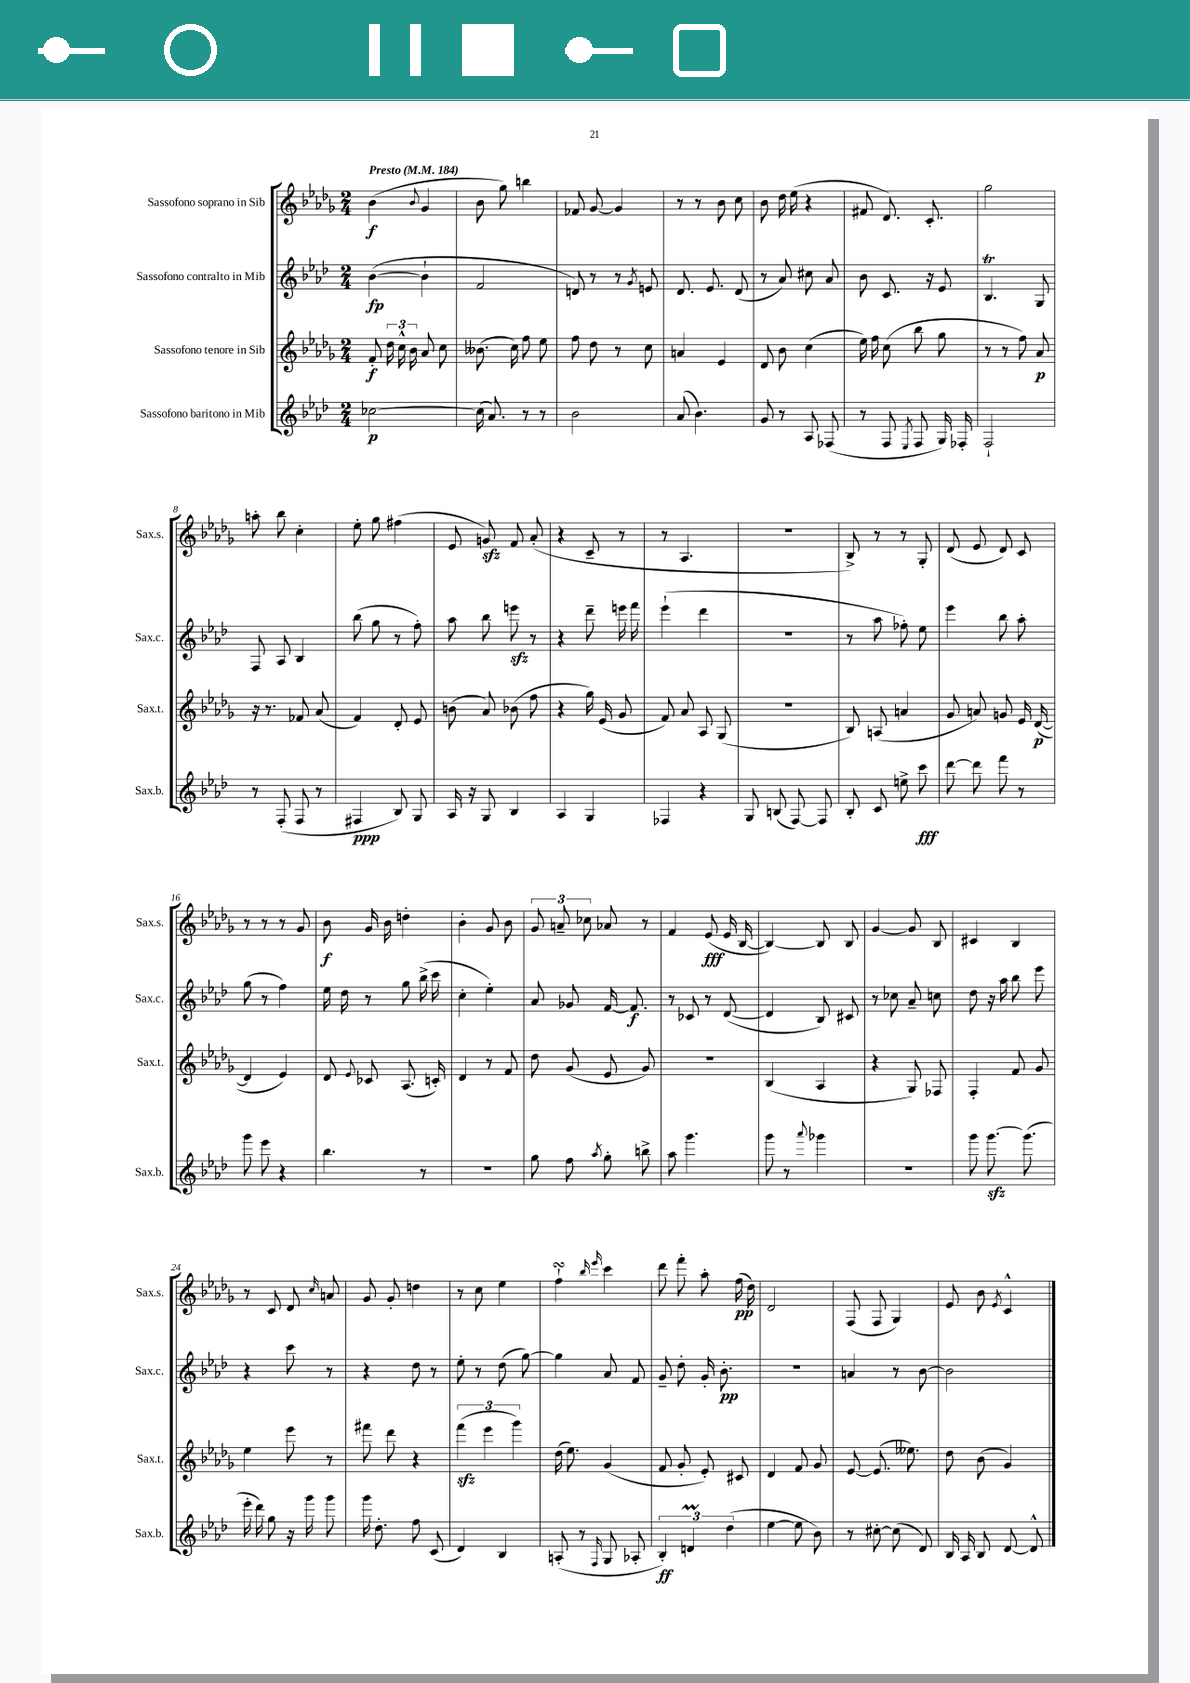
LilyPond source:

<<
\new StaffGroup <<
\new Staff = "s0" \with { instrumentName = "Sassofono soprano in Sib" shortInstrumentName = "Sax.s." } {
    \clef treble \key des \major \numericTimeSignature \time 2/4 \tempo "Presto" 4 = 184
    \autoBeamOff bes'4\f( \appoggiatura { bes'8 } ges'4 |
    bes'8 ges''8) b''4 |
    fes'8 ges'8~ ges'4 |
    r8 r8 bes'8 c''8 |
    bes'8 des''16 ees''16( r4 |
    fis'8 des'8.) c'8.-. |
    ges''2 |
    a''8-. bes''8 c''4-. |
    ees''8-. ges''8 fis''4( |
    ees'8 g'8\sfz) f'8 aes'8-.( |
    r4 c'8-- r8 |
    r8 aes4. |
    R2 |
    bes8->) r8 r8 ges8-. |
    des'8( ees'8 des'8) c'8 |
    r8 r8 r8 ges'8 |
    bes'8\f ges'16 bes'16 d''4-. |
    bes'4-. ges'8 bes'8 |
    \tuplet 3/2 { ges'8 a'8-- ces''8 } aes'8 r8 |
    f'4 ees'8\fff( ees'16 bes16~ |
    bes4~) bes8 bes8 |
    ges'4~ ges'8 bes8 |
    cis'4 bes4 |
    r8 c'8 des'8 \grace { c''16 } a'8 |
    ges'8 ges'8-. d''4 |
    r8 c''8 ees''4 |
    f''4-!\turn \grace { bes''16 ees'''16 } c'''4 |
    des'''8 f'''8-. aes''8-. f''16\pp( des''16) |
    des'2 |
    f8( f8 ges4) |
    ees'8 bes'8 \acciaccatura { ees'8 } c'4-^ \bar "|." |
}
\new Staff = "s1" \with { instrumentName = "Sassofono contralto in Mib" shortInstrumentName = "Sax.c." } {
    \clef treble \key aes \major \numericTimeSignature \time 2/4
    \autoBeamOff bes'4~\fp( bes'4-! |
    f'2 |
    d'8) r8 r8 \acciaccatura { g'8 } e'8 |
    des'8. ees'8. des'8( |
    r8 aes'8) cis''8 aes'8 |
    bes'8 c'8. r16 ees'8 |
    bes4.\trill g8 |
    f8 aes8 bes4 |
    bes''8( g''8 r8 f''8-.) |
    aes''8 bes''8 e'''8\sfz r8 |
    r4 des'''8-- e'''16 f'''16 |
    ees'''4-!( des'''4 |
    R2 |
    r8 aes''8 fes''8-.) ees''8 |
    ees'''4 bes''8 aes''8-. |
    g''8( r8 f''4) |
    ees''16 des''16 r8 g''8 bes''16->( c'''16 |
    c''4-. ees''4-.) |
    aes'8 ges'8 f'16~ f'8.\f |
    r8 ces'8 r8 des'8~( |
    des'4 bes8) cis'8 |
    r8 ces''8 aes'8-- c''8 |
    des''8 r16 aes''16 bes''8 ees'''8 |
    r4 c'''8 r8 |
    r4 des''8 r8 |
    ees''8-. r8 des''8( g''8~) |
    g''4 aes'8 f'8 |
    g'8-- des''8-. g'16-. bes'8.-.\pp |
    R2 |
    a'4 r8 bes'8~ |
    bes'2 \bar "|." |
}
\new Staff = "s2" \with { instrumentName = "Sassofono tenore in Sib" shortInstrumentName = "Sax.t." } {
    \clef treble \key des \major \numericTimeSignature \time 2/4
    \autoBeamOff f'8-.\f \tuplet 3/2 { des''16 c''16-^ bes'16 } aes'8 c''8 |
    beses'8.( c''16) f''8 ees''8 |
    f''8 des''8 r8 c''8 |
    a'4 ees'4 |
    des'8 bes'8 c''4( |
    ees''16) f''16 c''8( bes''8 ges''8 |
    r8 r8 f''8) aes'8\p |
    r16 r8. fes'8 aes'8( |
    f'4) des'8-. ees'8 |
    b'8( aes'8) bes'8( f''8 |
    r4 ges''16) ees'16( ges'8 |
    f'8) aes'8 aes8 ges8( |
    r2 |
    bes8) a8( a'4 |
    ges'8 a'8) g'8 ees'16 des'16~\p( |
    des'4 ees'4) |
    des'8 \appoggiatura { ees'8 } ces'8 aes8.( c'16-.) |
    des'4 r8 f'8 |
    des''8 ges'8( ees'8 ges'8) |
    R2 |
    bes4( aes4 |
    r4 ges8) fes8 |
    f4-. f'8 ges'8 |
    ees''4 ees'''8 r8 |
    fis'''8 des'''8 r4 |
    \tuplet 3/2 { f'''4\sfz( ees'''4 ges'''4) } |
    des''16( ees''8.) ges'4( |
    f'8 ges'8-. ees'8-.) cis'8 |
    des'4 f'8 ges'8 |
    ees'8~ ees'8.( eeses''8.) |
    des''8 bes'8( ges'4) \bar "|." |
}
\new Staff = "s3" \with { instrumentName = "Sassofono baritono in Mib" shortInstrumentName = "Sax.b." } {
    \clef treble \key aes \major \numericTimeSignature \time 2/4
    \autoBeamOff ces''2~\p |
    ces''16( aes'8.) r8 r8 |
    bes'2 |
    aes'8( bes'4.) |
    g'8 r8 aes8 fes8( |
    r8 f8 \acciaccatura { ees8 } f8 g16) fes16-. |
    f2-! |
    r8 f8-.( f8 r8 |
    fis4\ppp bes8) g8 |
    aes16 r16 g8 bes4 |
    aes4 g4 |
    fes4 r4 |
    g8 b8( f8~) f8 |
    bes8-. c'8 e''8-> c'''8\fff |
    des'''8~ des'''8 f'''8 r8 |
    g'''8 ees'''8 r4 |
    bes''4. r8 |
    R2 |
    g''8 f''8 \acciaccatura { aes''8 } g''8-. b''8-> |
    aes''8 g'''4. |
    g'''8 r8 \appoggiatura { aes'''8 } ges'''4 |
    R2 |
    g'''8 g'''8.~\sfz g'''8.( |
    ees'''16-. des'''16) g''8 r16 g'''16 g'''8 |
    g'''16 des''8.-. f''8 c'8( |
    des'4) bes4 |
    a8-.( r8 \grace { f16 } g8 aes8-. |
    \tuplet 3/2 { bes4-.\ff) d'4\prall des''4( } |
    ees''4~ ees''8 bes'8) |
    r8 cis''8~-. cis''8( des'8) |
    bes16 aes16 bes8 des'8~ des'8-^ \bar "|." |
}
>>
>>
